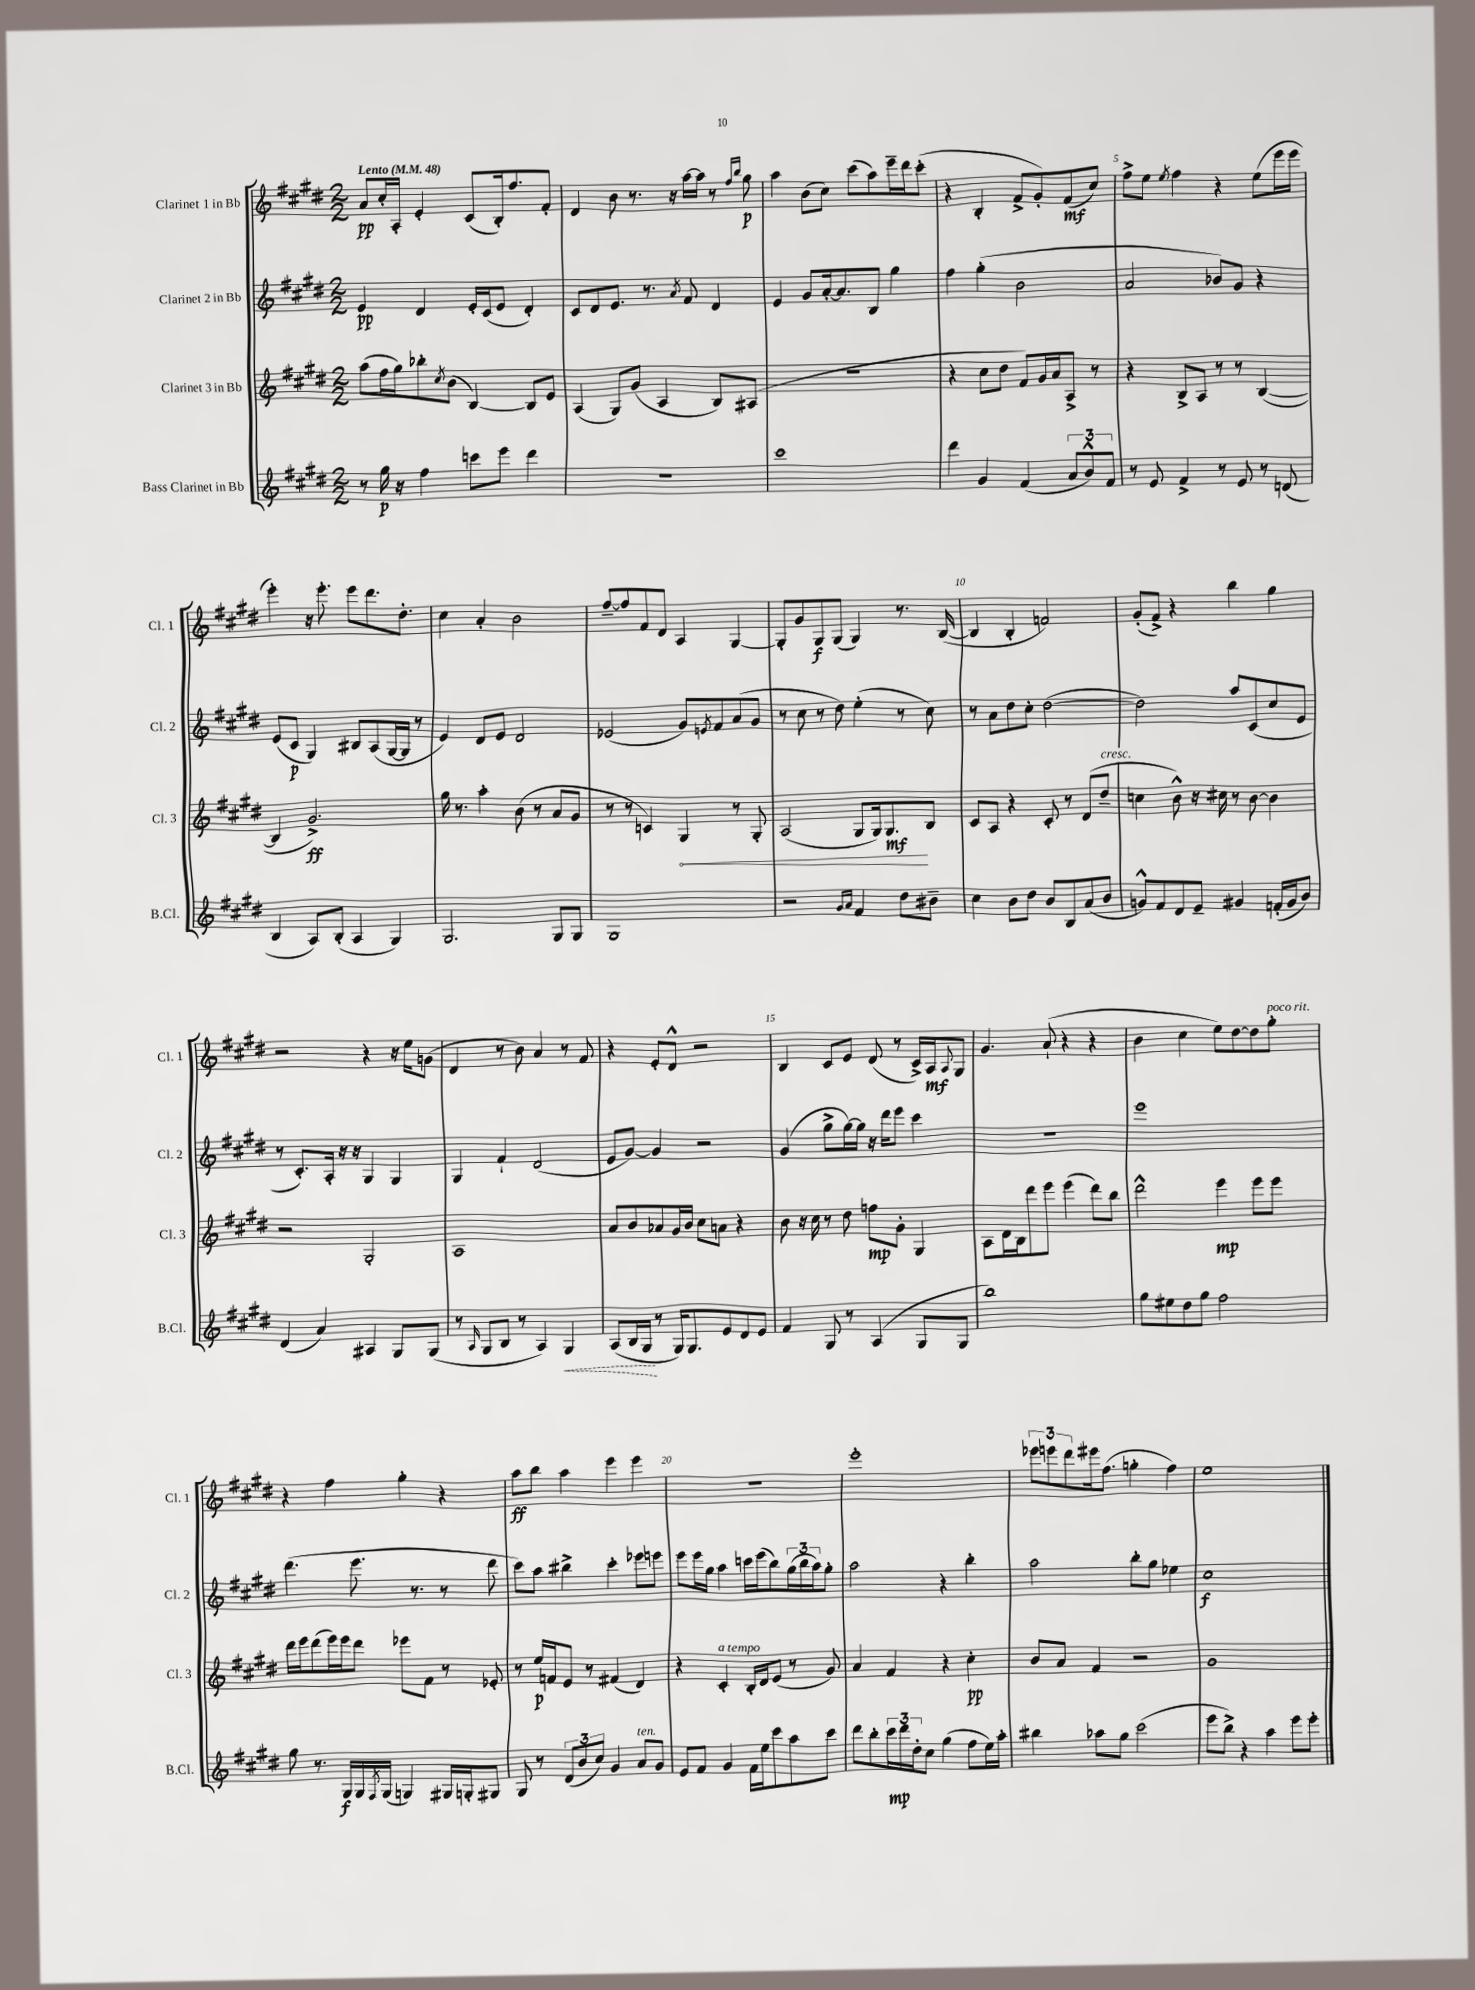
<<
\new StaffGroup <<
\new Staff = "s0" \with { instrumentName = "Clarinet 1 in Bb" shortInstrumentName = "Cl. 1" } {
    \clef treble \key e \major \numericTimeSignature \time 2/2 \tempo "Lento" 4 = 48
    a'8\pp cis''16-. a16-. e'4-. cis'8( b16-.) fis''8. fis'8-. |
    dis'4 b'8 r8. r16 a''16~ a''16 r8 \grace { fis''16 b''16 } gis''8\p |
    a''4 b'8( cis''8) cis'''8( a''8) e'''16-- dis'''16 cis'''8-.( |
    r4 b4-. fis'8-> gis'8-.) fis'8\mf( cis''8) |
    fis''8-> e''8 \acciaccatura { e''8 } fis''4 r4 e''8( e'''16 e'''16 |
    e'''4-.) r16 e'''8.-. e'''8 dis'''8. dis''8.-. |
    cis''4 a'4-. b'2 |
    fis''8~-- fis''8 fis'8 dis'8 a4 gis4~ |
    gis8-. gis'8 gis8\f gis8( gis4) r8. b16~( |
    b4 b4-. f'2) |
    gis'8-.( fis'8->) r4 b''4 gis''4 |
    r2 r4 r16 e''16 g'8( |
    dis'4 r8 b'8) a'4 r8 fis'8 |
    r4 e'8-. dis'8-^ r2 |
    b4 cis'8 e'8 dis'8( r8 cis'16->) a16\mf \appoggiatura { a8 } gis8 |
    gis'4. a'8-!( r4 r4 |
    b'4 cis''4 e''8) dis''8~ dis''8 gis''8-.^\markup { \italic "poco rit." } |
    r4 fis''4 gis''4-. r4 |
    a''8\ff b''8 a''4 e'''4 e'''4 |
    R1 |
    e'''1-. |
    \tuplet 3/2 { ees'''8 e'''8 dis'''8 } eis'''16 fis''8.( g''4-. fis''4) |
    e''1 \bar "|." |
}
\new Staff = "s1" \with { instrumentName = "Clarinet 2 in Bb" shortInstrumentName = "Cl. 2" } {
    \clef treble \key e \major \numericTimeSignature \time 2/2
    e'4\pp dis'4 e'16-. cis'16( e'8 dis'4-.) |
    cis'8 dis'8 e'8. r8. \acciaccatura { a'8 } fis'8 dis'4 |
    e'4 gis'8 a'16~-. a'8. b8 gis''4 |
    fis''4 gis''4-.( b'2 |
    a'2 bes'8) gis'8 r4 |
    e'8( cis'8\p gis4) bis8 a8( gis16~ gis16 r8 |
    e'4) dis'8 e'8 dis'2 |
    ees'2( gis'8) \acciaccatura { e'8 } fis'8 a'8( gis'8 |
    r8 cis''8 r8 dis''8) e''4-.( r8 cis''8) |
    r8 a'8 dis''8 cis''8-. dis''2~( |
    dis''2) a''8 cis'8( cis''8 e'8 |
    r8 cis'8.-.) a16-. r16 r16 gis4 gis4 |
    gis4 fis'4-! dis'2( |
    e'8 gis'8~) gis'4 r2 |
    gis'4( gis''8-> gis''16~) gis''16 r16 dis'''16 e'''8 cis'''4 |
    R1 |
    e'''1 |
    dis'''4.( e'''8. r8. r8 dis'''8 |
    cis'''8) a''8 bis''4-> cis'''4-. ees'''8 e'''8 |
    e'''8 e'''16 gis''16 a''4 c'''16 e'''16( b''8) \tuplet 3/2 { gis''16( b''16 a''16) } gis''8-. |
    a''2 r4 b''4-. |
    a''2 b''8-. gis''8 ees''4 |
    cis''1\f \bar "|." |
}
\new Staff = "s2" \with { instrumentName = "Clarinet 3 in Bb" shortInstrumentName = "Cl. 3" } {
    \clef treble \key e \major \numericTimeSignature \time 2/2
    a''8( fis''16 gis''16) bes''8-. \acciaccatura { cis''8 } b'8( b4~) b8 e'8 |
    a4( gis8) gis'8( a4 b8) ais8( |
    r1 |
    r4 cis''8 dis''8 fis'8) gis'16 a'16 a8-> r8 |
    r4 b8-> a8 r8 r8 b4~( |
    b4 gis'2.->\ff) |
    gis''16 r8. a''4-. b'8( r8 a'8 gis'8 |
    r8 r8 c'4) \once \override Hairpin.circled-tip = ##t gis4\< r8 gis8-. |
    a2( gis8 gis16) gis8.\mf\! b8 |
    cis'8 a8 r4 cis'8-. r8 dis'8( dis''8--^\markup { \italic "cresc." } |
    c''4 b'8-^) r16 cis''16 r8 b'8~ b'4 |
    r2 gis2-. |
    a1 |
    a'8 b'8 aes'8 gis'16 b'16 cis''8 a'8 r4 |
    b'8 r16 cis''16 r8 dis''8 f''8\mp gis'8-. gis4 |
    a8 dis'16 b16 dis'''8 e'''8 e'''4( dis'''8) b''8 |
    dis'''2-^ e'''4\mp e'''8 e'''8 |
    dis'''16 e'''16 dis'''8( e'''16) e'''16 dis'''8 ees'''8 fis'8 r8 ees'8-. |
    r8 e''16\p f'16 e'8 r8 fis'4( dis'4) |
    r4 cis'4-.^\markup { \italic "a tempo" } b16-. dis'16 e'8( r8 gis'8) |
    a'4 fis'4 r4 cis''4-.\pp |
    b'8 a'8 fis'4 r2 |
    gis'1 \bar "|." |
}
\new Staff = "s3" \with { instrumentName = "Bass Clarinet in Bb" shortInstrumentName = "B.Cl." } {
    \clef treble \key e \major \numericTimeSignature \time 2/2
    r8 gis''16\p r16 fis''4 c'''8 e'''8 dis'''4 |
    R1 |
    cis'''1 |
    dis'''4 gis'4 fis'4( \tuplet 3/2 { a'8 b'8-^) fis'8 } |
    r8 e'8 fis'4-> r8 e'8 r8 d'8( |
    b4 a8) b8-.( a4 gis4) |
    gis2. gis8 gis8 |
    gis1 |
    r2 \grace { gis'16 a'16 } fis'4 dis''8 bis'8-- |
    cis''4 b'8 dis''8 b'8 b8 a'8( b'8 |
    g'8-^) fis'8 dis'8 e'8-- gis'4 f'16-.( gis'16 b'8) |
    dis'4( a'4) ais4 gis8 gis8( |
    r8 \grace { a16 } gis8 b8 r8 a4) \once \override Hairpin.style = #'dashed-line gis4\< |
    a8( b16 gis16\! r8 gis16) gis8. e'8 dis'8 e'8 |
    fis'4 gis8 r8 a4( gis8 gis8 |
    b''1) |
    gis''8 eis''8 dis''8 gis''8 fis''2 |
    gis''8 r8. gis16\f gis16 \acciaccatura { fis8 } gis16( g4) gis16 g16-. gis8 |
    gis8 r8 \tuplet 3/2 { dis'8( b'8 cis''8) } gis'4 a'8^\markup { \italic "ten." } gis'8 |
    e'8 fis'8 gis'4 fis'16 e''16 cis'''8 a''8 cis'''8 |
    dis'''8 b''8-. \tuplet 3/2 { cis'''16\mp dis'''16 dis''16-. } cis''8 gis''4( fis''8 e''16) a''16-. |
    bis''4 aes''8 gis''8 cis'''2( |
    e'''8 b''8->) r4 a''4 e'''8 e'''8-. \bar "|." |
}
>>
>>
\layout { \context { \Score \override BarNumber.break-visibility = ##(#f #t #t) barNumberVisibility = #(every-nth-bar-number-visible 5) } }
